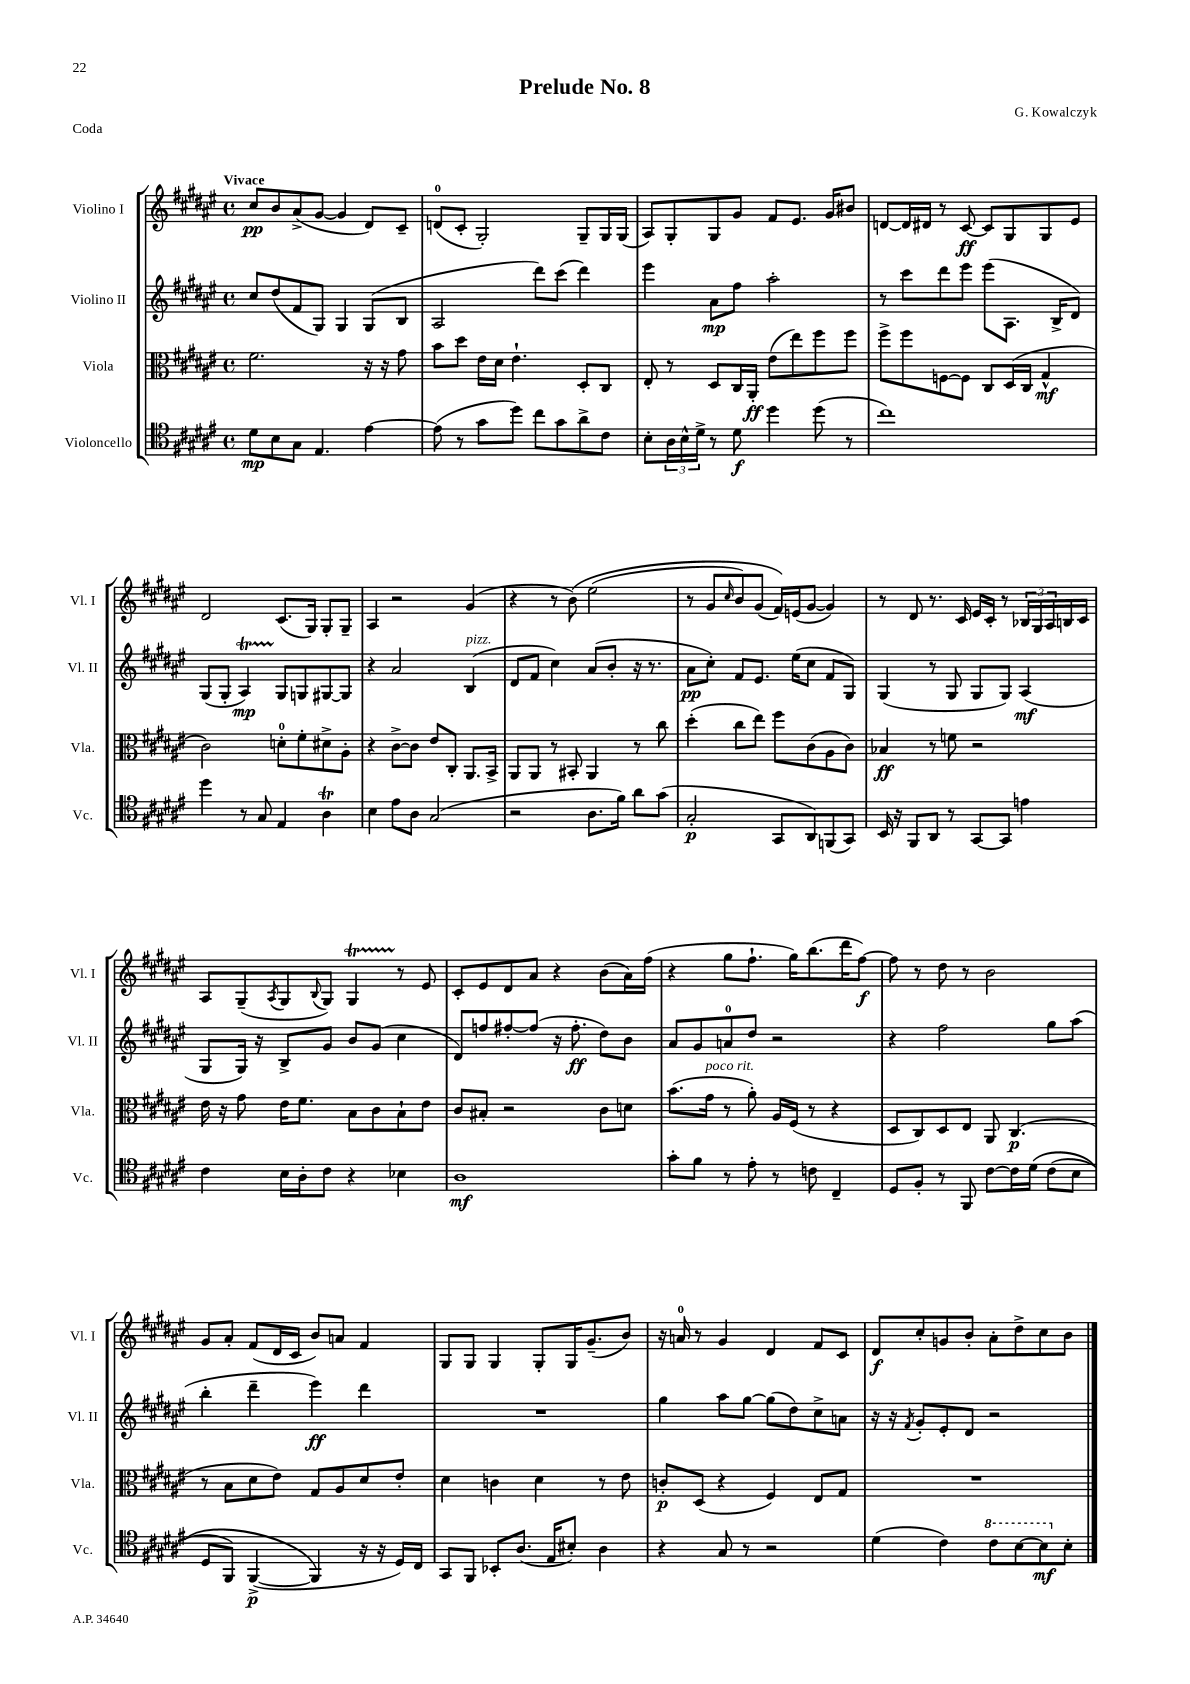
\header { title = "Prelude No. 8" composer = "G. Kowalczyk" piece = "Coda" }
<<
\new StaffGroup <<
\new Staff = "s0" \with { instrumentName = "Violino I" shortInstrumentName = "Vl. I" } {
    \clef treble \key fis \major \defaultTimeSignature \time 4/4 \tempo "Vivace"
    cis''8\pp b'8 ais'8->( gis'8~ gis'4 dis'8) cis'8-- |
    d'8-0( cis'8-. gis2-.) gis8-- gis16 gis16( |
    ais8) gis8-. gis8 gis'8 fis'8 eis'8. gis'16 bis'8 |
    d'8~ d'16 dis'16 r8 cis'8~\ff cis'8 gis8 gis8 eis'8 |
    dis'2 cis'8.( gis16) gis8-. gis8-- |
    ais4 r2 gis'4( |
    r4 r8 b'8)\( eis''2( |
    r8 gis'8 \grace { cis''16 } b'8) gis'8( fis'16)\) e'16( gis'8~ gis'4) |
    r8 dis'8 r8. cis'16 eis'16 cis'16-. r8 \tuplet 3/2 { bes16 gis16 ais16 } b16 cis'16 |
    ais8 gis8--( \acciaccatura { ais8 } gis8 \appoggiatura { b8 } gis8) gis4\startTrillSpan r8\stopTrillSpan eis'8 |
    cis'8-. eis'8 dis'8 ais'8 r4 b'8( ais'16) fis''16( |
    r4 gis''8 fis''8.-! gis''16) b''8.( dis'''16 fis''8~\f) |
    fis''8 r8 dis''8 r8 b'2 |
    gis'8 ais'8-. fis'8( dis'16 cis'16 b'8) a'8 fis'4 |
    gis8 gis8 gis4 gis8-. gis16 gis'8.--( b'8) |
    r16 a'16-0 r8 gis'4 dis'4 fis'8 cis'8 |
    dis'8\f cis''8-. g'8 b'8-. ais'8-. dis''8-> cis''8 b'8 \bar "|." |
}
\new Staff = "s1" \with { instrumentName = "Violino II" shortInstrumentName = "Vl. II" } {
    \clef treble \key fis \major \defaultTimeSignature \time 4/4
    cis''8 dis''8( fis'8 gis8) gis4 gis8( b8 |
    ais2 dis'''8) cis'''8( dis'''4) |
    eis'''4 ais'8\mp fis''8 ais''2-. |
    r8 cis'''8 dis'''8 eis'''8 eis'''8( ais8. b16-> dis'8) |
    gis8( gis8-. ais4\startTrillSpan\mp) gis8\stopTrillSpan g8 gis8~ gis8 |
    r4 ais'2 b4^\markup { \italic "pizz." }( |
    dis'8 fis'8 cis''4) ais'8( b'8-. r16 r8. |
    ais'8\pp cis''8-.) fis'8 eis'8. eis''16( cis''8 fis'8 gis8) |
    gis4( r8 gis8 gis8 gis8) ais4\mf( |
    gis8 gis16) r16 b8-> gis'8 b'8 gis'8( cis''4 |
    dis'8) f''8 fis''8~-. fis''8( r16 fis''8.-.\ff dis''8) b'8 |
    ais'8 gis'8 a'8-0 dis''8 r2 |
    r4 fis''2 gis''8 ais''8( |
    b''4-. dis'''4-- eis'''4\ff) dis'''4 |
    R1 |
    gis''4 ais''8 gis''8~ gis''8( dis''8) cis''8-> a'8 |
    r16 r16 \acciaccatura { fis'8 } gis'8-. eis'8-. dis'8 r2 \bar "|." |
}
\new Staff = "s2" \with { instrumentName = "Viola" shortInstrumentName = "Vla." } {
    \clef alto \key fis \major \defaultTimeSignature \time 4/4
    fis'2. r16 r16 gis'8 |
    b'8 dis''8 eis'16 dis'16 eis'4.-! dis8-. cis8 |
    eis8-. r8 dis8 cis16 ais,16-.\ff eis'8( eis''8) fis''8 fis''8 |
    fis''8-> fis''8 f8~ f8 cis8 dis16( cis16 gis4-^\mf |
    cis'2) d'8-0-. fis'8-. dis'8-> ais8-. |
    r4 cis'8~-> cis'8 eis'8 cis8-. ais,8. b,16-> |
    ais,8 ais,8 r8 bis,8-. ais,4 r8 cis''8 |
    dis''4-.( cis''8 eis''8) fis''8 cis'8( ais8 cis'8) |
    bes4\ff r8 f'8 r2 |
    eis'16 r16 gis'8 eis'16 fis'8. b8 cis'8 b8-! eis'8 |
    cis'8 bis8-. r2 cis'8 d'8 |
    b'8.( gis'16^\markup { \italic "poco rit." } r8 ais'8-.) ais16 fis16( r8 r4 |
    dis8 cis8) dis8 eis8 ais,8 cis4.\p( |
    r8 b8 dis'8 eis'8) gis8 ais8 dis'8 eis'8-. |
    dis'4 c'4 dis'4 r8 eis'8 |
    c'8-.\p dis8( r4 fis4) eis8 gis8 |
    R1 \bar "|." |
}
\new Staff = "s3" \with { instrumentName = "Violoncello" shortInstrumentName = "Vc." } {
    \clef tenor \key fis \major \defaultTimeSignature \time 4/4
    dis'8\mp b8 gis8 eis4. eis'4~ |
    eis'8( r8 gis'8 dis''8) cis''8 gis'8 ais'8-> cis'8 |
    b8-. \tuplet 3/2 { ais16 b16-^ dis'16-> } r8 dis'8\f dis''4 dis''8( r8 |
    cis''1) |
    dis''4 r8 gis8 eis4 ais4\trill |
    b4 eis'8 ais8 gis2( |
    r2 ais8. fis'16) ais'8 gis'8( |
    gis2-.\p gis,8 ais,8) f,8( gis,8) |
    b,16 r16 fis,8 ais,8 r8 gis,8~ gis,8 e'4 |
    cis'4 b16 ais16-. cis'8 r4 bes4 |
    ais1\mf |
    gis'8-. fis'8 r8 eis'8-. r8 c'8 cis4-- |
    dis8 fis8-. r8 fis,8 cis'8~ cis'16 dis'16\( cis'8( b8 |
    dis8 fis,8) fis,4~->\p( fis,4\) r16 r16 dis16) cis16 |
    gis,8 fis,8 bes,8-. ais8.( eis16 bis8-.) ais4 |
    r4 gis8 r8 r2 |
    dis'4( cis'4) \ottava #1 cis''8 b'8~ b'8\mf \ottava #0 b8-. \bar "|." |
}
>>
>>
\layout { \context { \Score \remove "Bar_number_engraver" } }
